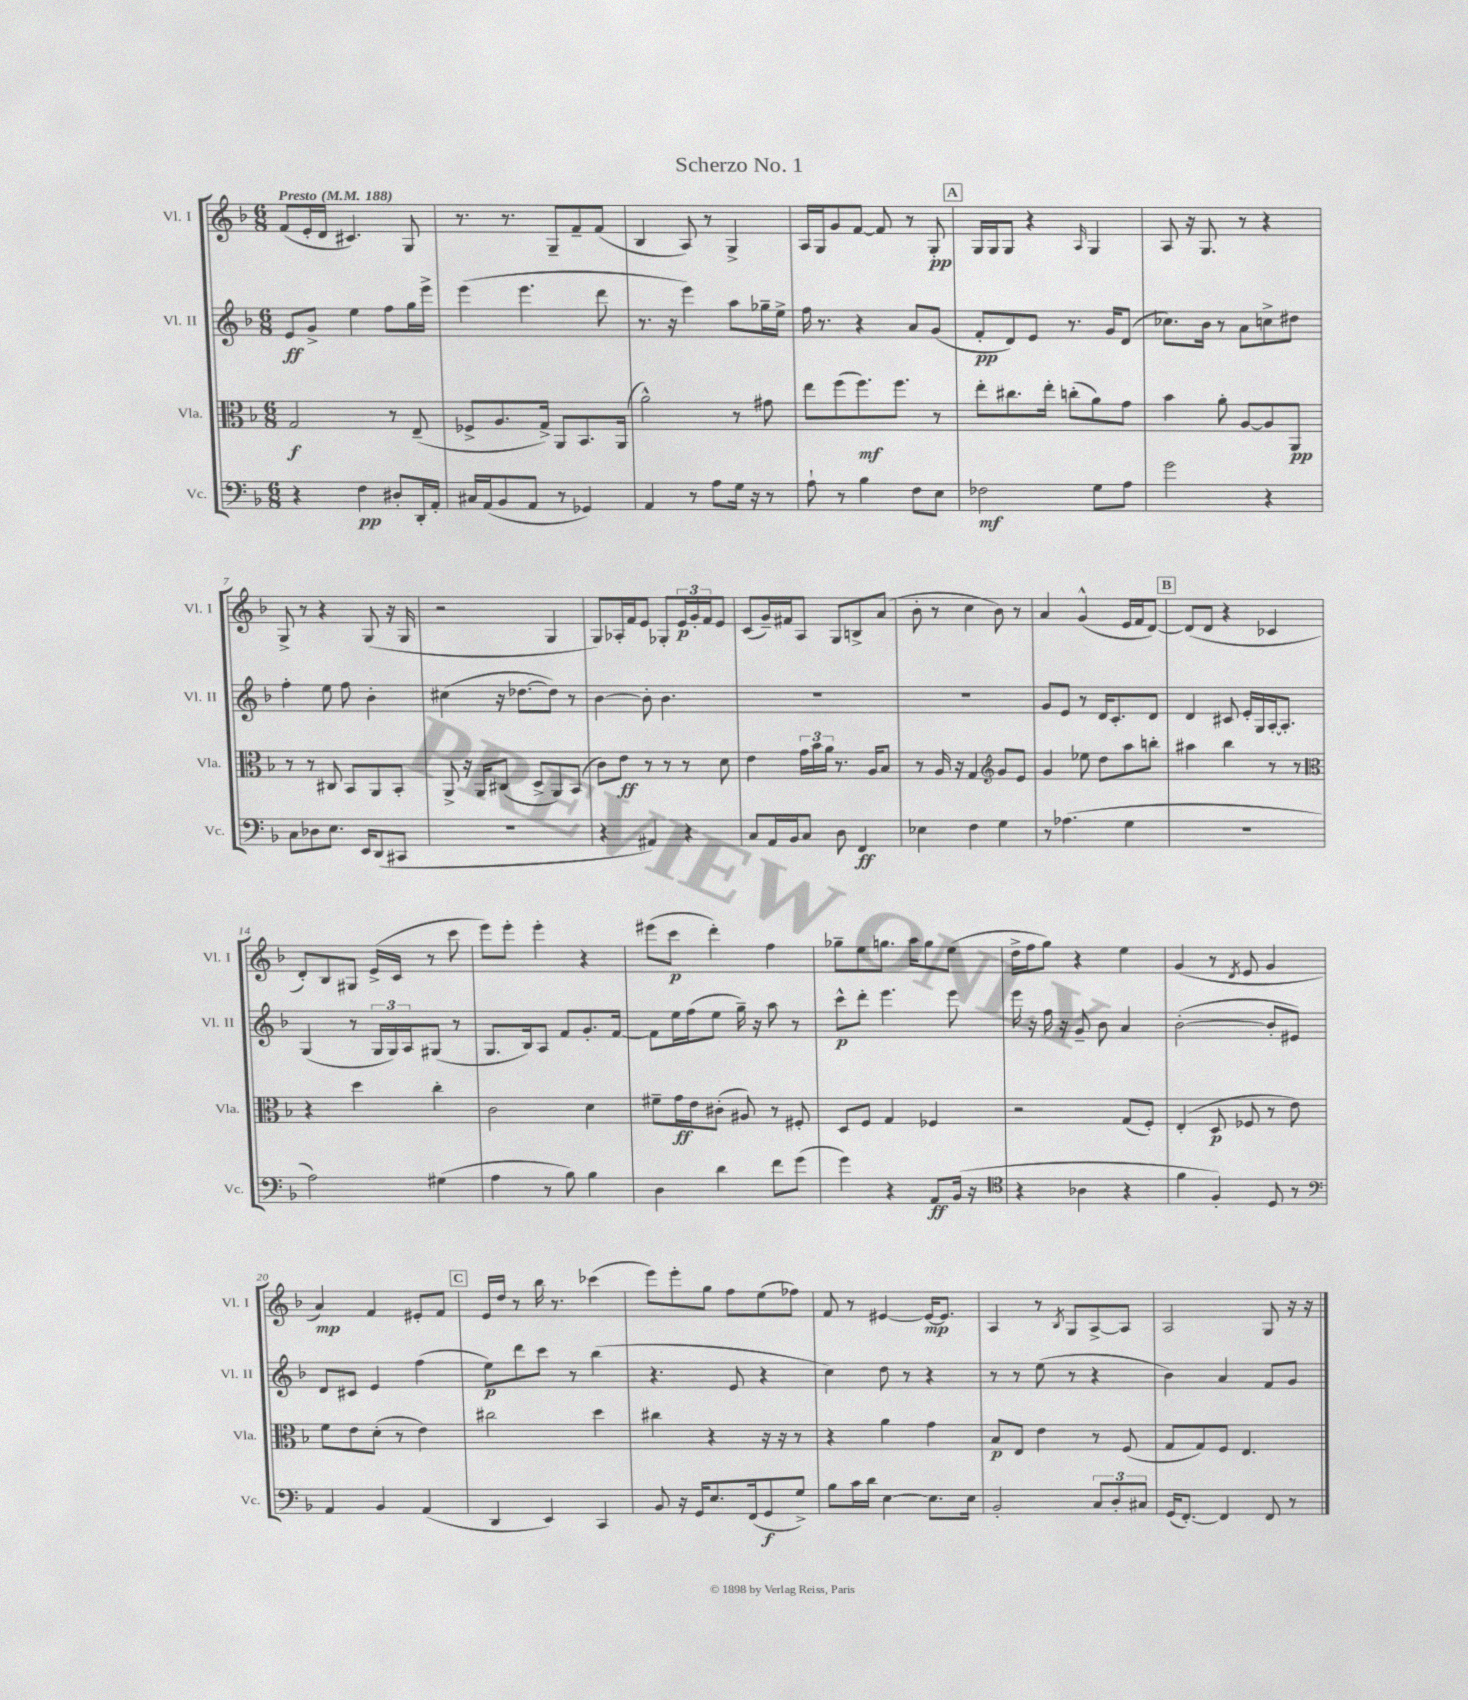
\header { title = "Scherzo No. 1" }
<<
\new StaffGroup <<
\new Staff = "s0" \with { instrumentName = "Vl. I" shortInstrumentName = "Vl. I" } {
    \clef treble \key f \major \numericTimeSignature \time 6/8 \tempo "Presto" 4 = 188
    f'8( e'16-. d'16 cis'4.) g8 |
    r8. r8. g8-- f'8-- f'8( |
    bes4 a8) r8 g4-> |
    a16 g16 g'8 f'8~ f'8 r8 g8-.\pp |
    \mark \markup { \box "A" } g16 g16 g8 r4 \grace { a16 } g4 |
    a8 r16 g8. r8 r4 |
    g8-> r8 r4 g8( r16 g16 |
    r2 g4 |
    g8) aes16-. f'16 e'8 ges8-. \tuplet 3/2 { e'16\p g'16-. f'16 } e'8 |
    c'8( g'16--) fis'16 a8 g8 b8-> a'8( |
    bes'8-. r8 c''4 bes'8) r8 |
    a'4 g'4-^( e'16 f'16 d'8~) |
    \mark \markup { \box "B" } d'8( d'8 r4 ces'4 |
    d'8-.) bes8 gis8 e'16->( c'16 r8 c'''8 |
    e'''8) e'''8-. e'''4-. r4 |
    eis'''8( c'''8\p d'''4-.) f''4 |
    ges''8-- e''8 g''8. a''16 g''8 e''8( |
    d''16-> f''16 g''8) r4 e''4 |
    g'4( r8 \acciaccatura { d'8 } e'8 g'4 |
    a'4\mp) f'4 eis'8-. f'8 |
    \mark \markup { \box "C" } e'16 d''16 r8 bes''16 r8. ces'''4( |
    e'''8) e'''8-. g''8 f''8 e''8( fes''8) |
    f'8 r8 eis'4~ eis'16~\mp eis'8. |
    a4 r8 \acciaccatura { bes8 } g8 a8~-> a8 |
    a2 g8 r16 r16 \bar "|." |
}
\new Staff = "s1" \with { instrumentName = "Vl. II" shortInstrumentName = "Vl. II" } {
    \clef treble \key f \major \numericTimeSignature \time 6/8
    e'8\ff g'8-> e''4 f''8 g''16 e'''16-> |
    e'''4( e'''4. d'''8 |
    r8. r16 e'''4) a''8 ges''16-- e''16-> |
    f''16 r8. r4 a'8 g'8( |
    \mark \markup { \box "A" } f'8-.\pp d'8) e'8 r8. g'16 d'8( |
    ces''8.) bes'16 r8 a'8 c''8-> dis''8 |
    f''4-. e''8 f''8 bes'4-. |
    cis''4( r16 des''8.~ des''8) r8 |
    bes'4~ bes'8-. bes'4. |
    R2. |
    R2. |
    g'8 e'8 r8 d'16 c'8.-. d'8 |
    \mark \markup { \box "B" } d'4 cis'8 e'16-. g16 a16~-. a8.-. |
    g4( r8 \tuplet 3/2 { g16 g16) a16 } gis8( r8 |
    g8. bes16) a8 f'8 g'8.-. f'16~ |
    f'8 e''16 f''16( e''8 g''16--) r16 a''8 r8 |
    c'''8-^\p d'''8-. e'''4. e'''8 |
    e'''16 r16 f''16 r16 g'8-- bes'8 a'4 |
    bes'2~-.( bes'8-. eis'8) |
    d'8 cis'8 e'4 f''4( |
    \mark \markup { \box "C" } e''8\p) d'''8 c'''8 r8 bes''4( |
    r4. e'8 r4 |
    c''4) d''8 r8 r4 |
    r8 r8 e''8( r8 r4 |
    bes'4) a'4 f'8 g'8 \bar "|." |
}
\new Staff = "s2" \with { instrumentName = "Vla." shortInstrumentName = "Vla." } {
    \clef alto \key f \major \numericTimeSignature \time 6/8
    g2\f r8 e8--( |
    fes8-> a8. g16->) a,8 bes,8. a,16( |
    a'2-^) r8 gis'8 |
    e''8 f''8( f''8.\mf) f''8. r8 |
    \mark \markup { \box "A" } e''8-. cis''8. e''16-. c''8-.( a'8) g'8 |
    bes'4 a'8-. a8~ a8 a,8\pp |
    r8 r8 cis8 bes,8 a,8 bes,8-. |
    a,8-> r16 a,16 cis8( d8-> a,8) bes,8( |
    c'8) e'8\ff r8 r8 r8 d'8 |
    e'4 \tuplet 3/2 { g'16 bes'16 a'16 } r8. a16 bes8 |
    r8 a16 r16 g4 \clef treble g'8 e'8 |
    g'4 ees''8 d''8 a''8 b''8-. |
    \mark \markup { \box "B" } ais''4 bes''4 r8 r8 |
    \clef alto r4 d''4 c''4-. |
    c'2 d'4 |
    fis'8-- g'16\ff e'16 cis'8-.( ais8) r8 fis8-. |
    d8 f8 g4 fes4 |
    r2 g8( f8-.) |
    e4-.( d8\p fes8 r8 e'8) |
    f'8 e'8 d'8-.( r8 e'4) |
    \mark \markup { \box "C" } cis''2 d''4 |
    cis''4 r4 r16 r16 r8 |
    r4 a'4 g'4 |
    bes8\p e8 e'4 r8 f8( |
    g8 g8) f8 e4. \bar "|." |
}
\new Staff = "s3" \with { instrumentName = "Vc." shortInstrumentName = "Vc." } {
    \clef bass \key f \major \numericTimeSignature \time 6/8
    r4 f4\pp dis8-. d,16-. a,16-. |
    cis16 a,16( bes,8 a,8 r8 ges,4) |
    a,4 r8 a8 g16 r16 r8 |
    a8-! r8 bes4 f8 e8 |
    \mark \markup { \box "A" } fes2\mf g8 a8 |
    g'2 r4 |
    c8 des8 e8. e,16 d,8( cis,8 |
    R2. |
    r4 ais,4) r4 |
    c8 a,16 bes,16 c8 d8 f,4\ff |
    ees4 f4 g4 |
    r8 aes4.( g4 |
    \mark \markup { \box "B" } R2. |
    a2) gis4( |
    a4 r8 bes8) bes4 |
    d4 d'4 f'8 g'8( |
    g'4) r4 a,8\ff bes,16( r16 |
    \clef tenor r4 aes4 r4 |
    f'4 f4-.) d8 r8 |
    \clef bass a,4 bes,4 a,4( |
    \mark \markup { \box "C" } d,4 e,4) c,4 |
    bes,8 r16 g,16 e8. f,16( g,8\f g8->) |
    bes8 c'16 d'16 e4~ e8. e16 |
    bes,2-. \tuplet 3/2 { c8 d8-. cis8 } |
    g,16( f,8.~-.) f,4 f,8 r8 \bar "|." |
}
>>
>>
